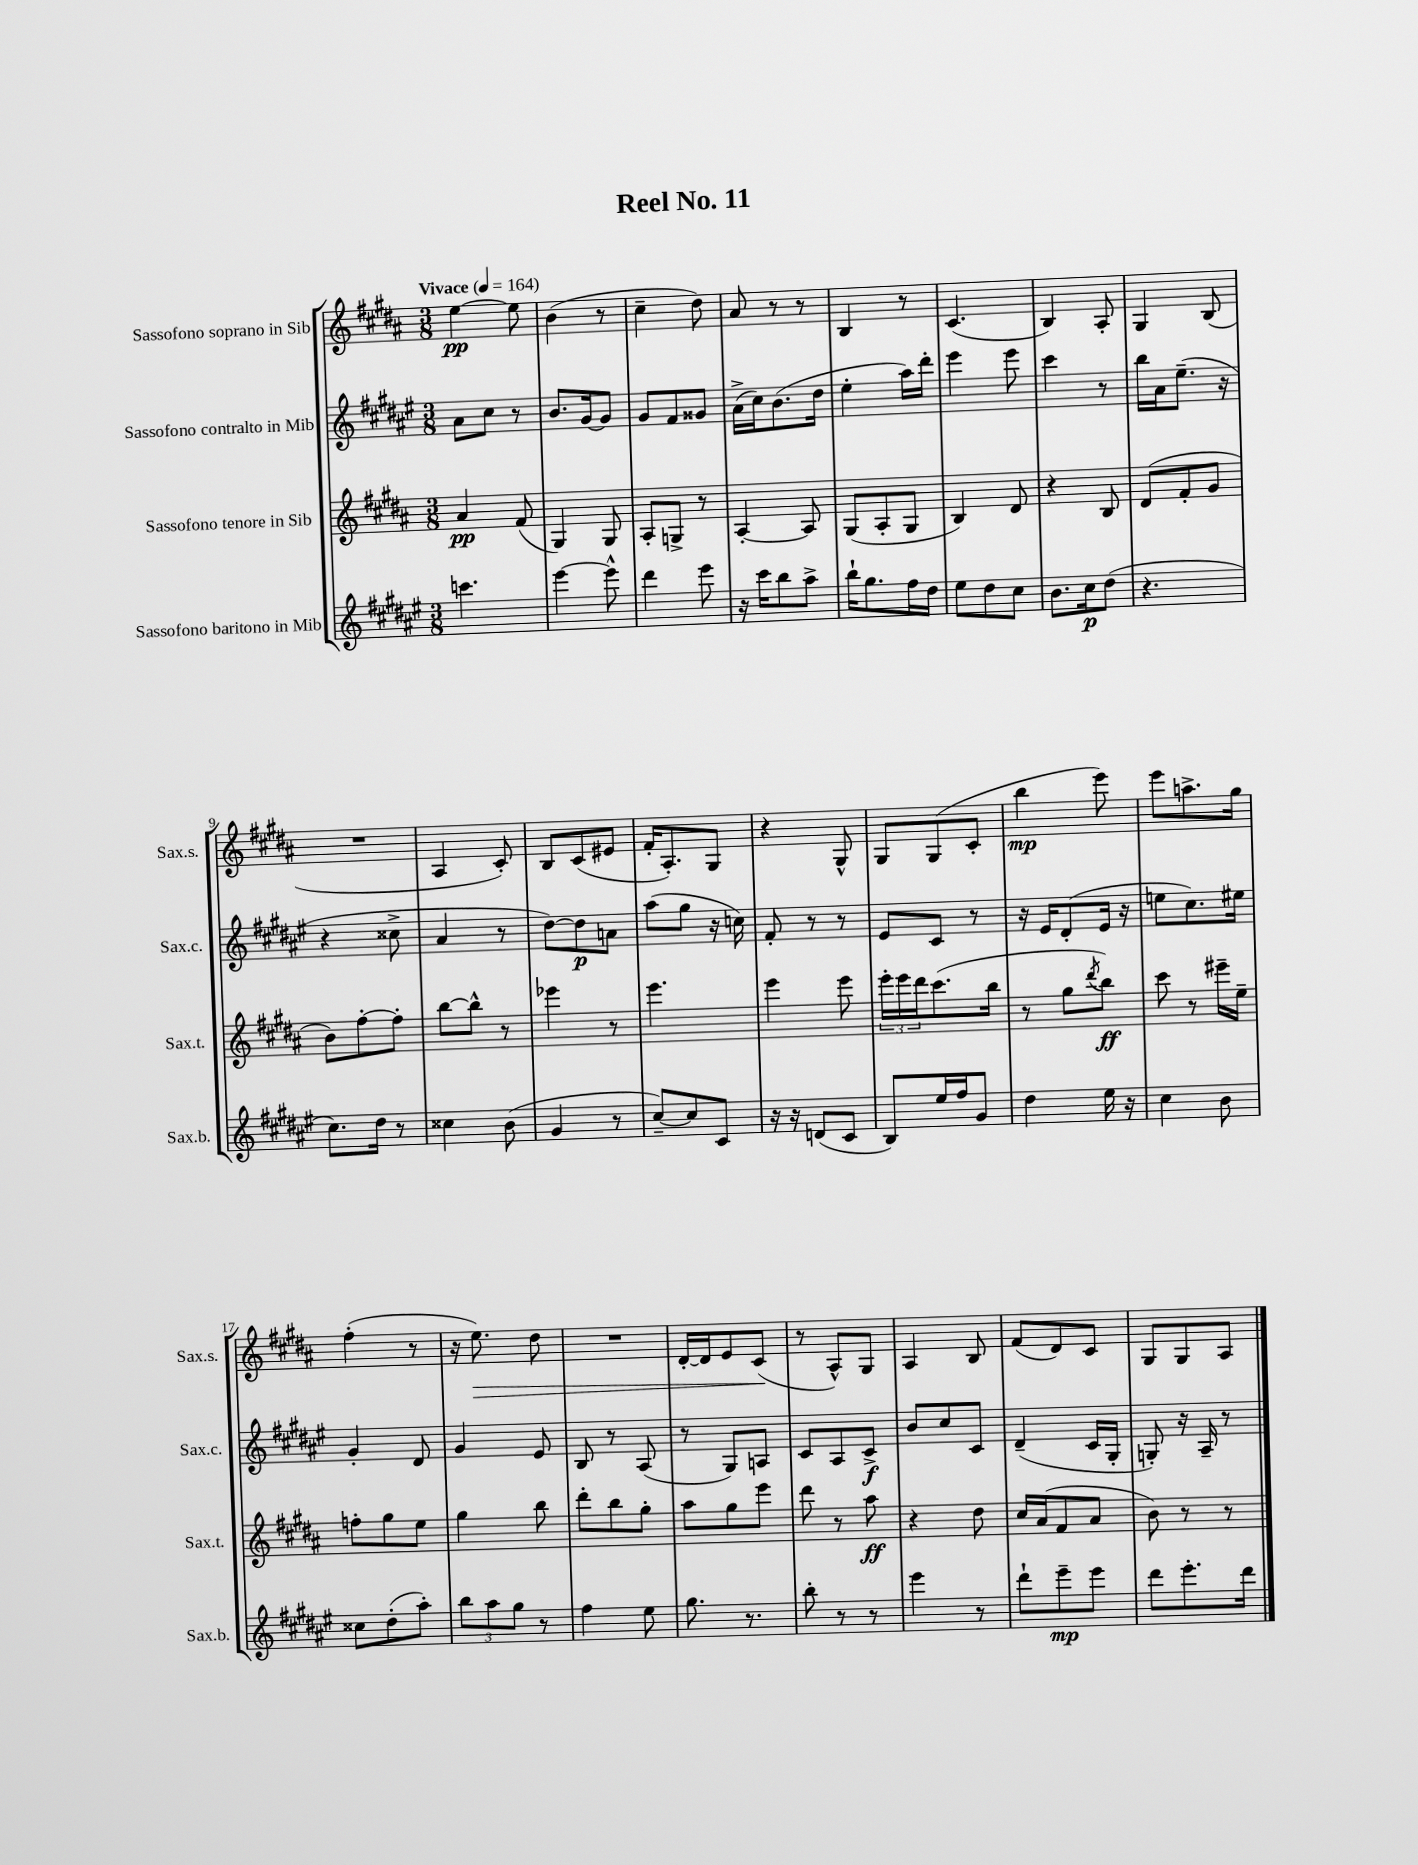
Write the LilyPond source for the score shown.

\header { title = "Reel No. 11" }
<<
\new StaffGroup <<
\new Staff = "s0" \with { instrumentName = "Sassofono soprano in Sib" shortInstrumentName = "Sax.s." } {
    \clef treble \key b \major \numericTimeSignature \time 3/8 \tempo "Vivace" 4 = 164
    e''4~\pp e''8 |
    b'4( r8 |
    cis''4-- dis''8) |
    ais'8 r8 r8 |
    b4 r8 |
    cis'4.( |
    b4) ais8-. |
    gis4 b8( |
    R4. |
    ais4 cis'8-.) |
    b8 cis'8( eis'8 |
    fis'16-. ais8.-.) gis8 |
    r4 gis8-^ |
    gis8 gis8( cis'8-. |
    b''4\mp e'''8) |
    e'''8 a''8.-> gis''16 |
    fis''4-.( r8 |
    r16 e''8.\>) dis''8 |
    R4. |
    dis'16~-. dis'16 e'8 cis'8\!( |
    r8 ais8-^) gis8 |
    ais4 b8 |
    fis'8( dis'8) cis'8 |
    gis8 gis8 ais8 \bar "|." |
}
\new Staff = "s1" \with { instrumentName = "Sassofono contralto in Mib" shortInstrumentName = "Sax.c." } {
    \clef treble \key fis \major \numericTimeSignature \time 3/8
    ais'8 cis''8 r8 |
    b'8. gis'16~ gis'8 |
    gis'8 fis'8 gisis'8 |
    ais'16->( cis''16) b'8.( dis''16 |
    eis''4-. ais''16) dis'''16-. |
    eis'''4 eis'''8 |
    cis'''4 r8 |
    b''16 ais'16 eis''8.--( r16 |
    r4 cisis''8-> |
    ais'4 r8 |
    dis''8~) dis''8\p a'8 |
    ais''8( gis''8 r16 c''16) |
    fis'8-. r8 r8 |
    eis'8 cis'8 r8 |
    r16 eis'16 dis'8-.( eis'16 r16 |
    e''8 cis''8.) eis''16 |
    gis'4-. dis'8 |
    gis'4 eis'8 |
    b8 r8 ais8( |
    r8 gis8) a8 |
    cis'8 ais8 cis'8->\f |
    b'8 cis''8 cis'8 |
    dis'4--( cis'16 gis16-. |
    g8-.) r16 ais16-- r8 \bar "|." |
}
\new Staff = "s2" \with { instrumentName = "Sassofono tenore in Sib" shortInstrumentName = "Sax.t." } {
    \clef treble \key b \major \numericTimeSignature \time 3/8
    ais'4\pp fis'8( |
    gis4) gis8 |
    ais8-. g8-> r8 |
    ais4~-. ais8 |
    gis8( ais8-. gis8 |
    b4) dis'8 |
    r4 b8 |
    dis'8( fis'8-. gis'8 |
    b'8) fis''8~-. fis''8-. |
    b''8~ b''8-^ r8 |
    ees'''4 r8 |
    e'''4. |
    e'''4 e'''8 |
    \tuplet 3/2 { e'''16-. e'''16 dis'''16 } cis'''8.( b''16 |
    r8 gis''8 \acciaccatura { dis'''8 } b''8\ff) |
    cis'''8 r8 eis'''16-- e''16-- |
    f''8-. gis''8 e''8 |
    gis''4 b''8 |
    dis'''8-. b''8 gis''8-. |
    ais''8 gis''8 e'''8 |
    dis'''8 r8 ais''8\ff |
    r4 dis''8 |
    cis''16 ais'16( fis'8 ais'8 |
    b'8) r8 r8 \bar "|." |
}
\new Staff = "s3" \with { instrumentName = "Sassofono baritono in Mib" shortInstrumentName = "Sax.b." } {
    \clef treble \key fis \major \numericTimeSignature \time 3/8
    c'''4. |
    eis'''4~ eis'''8-^ |
    dis'''4 eis'''8 |
    r16 cis'''16 b''8 ais''8-> |
    b''16-! gis''8. fis''16 dis''16 |
    eis''8 dis''8 cis''8 |
    b'8. cis''16\p dis''8( |
    r4. |
    cis''8.) dis''16 r8 |
    cisis''4 b'8( |
    gis'4 r8 |
    cis''8~--) cis''8 cis'8 |
    r16 r16 d'8( cis'8 |
    b8) eis''16 fis''16 gis'8 |
    dis''4 eis''16 r16 |
    cis''4 b'8 |
    cisis''8 dis''8-.( ais''8-.) |
    \tuplet 3/2 { b''8 ais''8 gis''8 } r8 |
    fis''4 eis''8 |
    gis''8. r8. |
    b''8-. r8 r8 |
    eis'''4 r8 |
    dis'''8-! eis'''8--\mp eis'''8 |
    dis'''8 eis'''8.-. dis'''16 \bar "|." |
}
>>
>>
